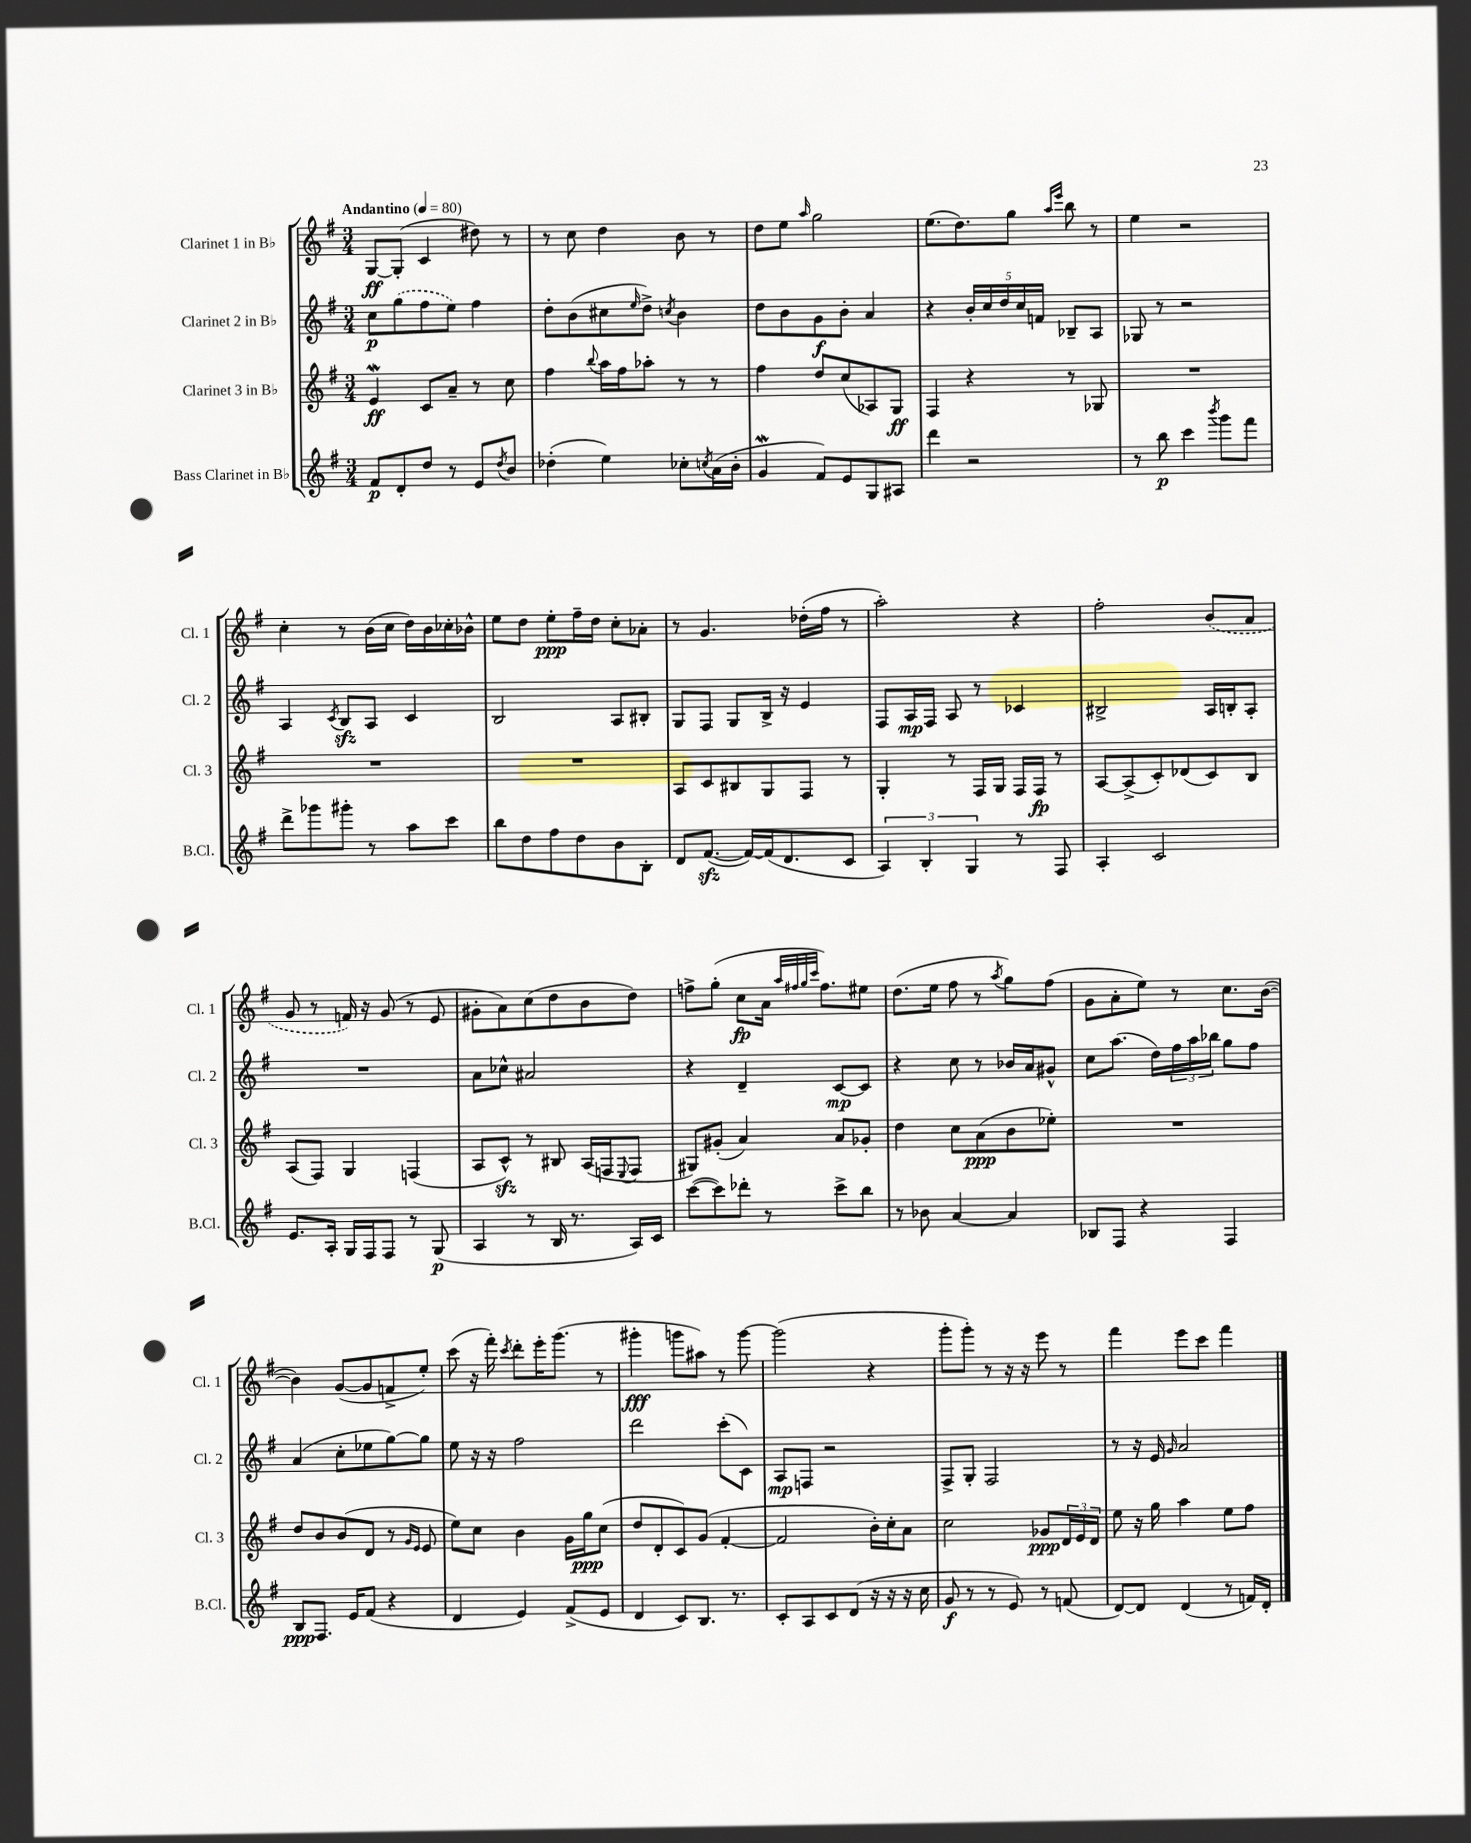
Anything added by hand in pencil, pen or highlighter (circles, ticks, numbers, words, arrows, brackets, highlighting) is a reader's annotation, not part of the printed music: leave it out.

**kern	**kern	**kern	**kern
*staff4	*staff3	*staff2	*staff1
*clefG2	*clefG2	*clefG2	*clefG2
*k[f#]	*k[f#]	*k[f#]	*k[f#]
*M3/4	*M3/4	*M3/4	*M3/4
*MM80	*MM80	*MM80	*MM80
8f#	4e	8cc	[8G
8d'	.	(8gg	(8G']
8dd	8c	8ff#	4c
8r	8a~	8ee)	.
8e	8r	4ff#	8dd#)
8qdd	.	.	.
8b	8cc	.	8r
=	=	=	=
(4dd-'	4ff#	8dd'	8r
.	.	(8b	8cc
.	8qqbb	.	.
4ee)	16aa	8cc#	4dd
.	16ff#	.	.
.	.	16qqee	.
.	8aa-'	8dd^)	.
.	.	8qcc	.
8cc-'	8r	4b	8b
8qcc	.	.	.
(16a	8r	.	8r
16b'	.	.	.
=	=	=	=
4g	4ff#	8dd	8dd
.	.	8b	8ee
.	.	.	16qqaa
8f#)	8dd	8g	2gg
8e	(8cc	8b'	.
8G	8A-)	4a	.
8A#	8G	.	.
=	=	=	=
4ddd	4F#	4r	(8.ee
.	.	.	8.dd)
2r	4r	20b'	.
.	.	20cc	.
.	.	20dd	.
.	.	.	8gg
.	.	20cc	.
.	.	20f	.
.	.	.	16qqaa
.	.	.	16qqeee
.	8r	8B-~	8bb
.	8G-	8A	8r
=	=	=	=
8r	2.r	8G-	4ee
8bb	.	8r	.
4ccc	.	2r	2r
8qbbb	.	.	.
8ggg	.	.	.
8fff#	.	.	.
=	=	=	=
8ddd^	2.r	4A	4cc'
8ggg-	.	.	.
.	.	8qc	.
8ggg#'	.	8B	8r
8r	.	8A	(16b
.	.	.	16cc
8aa	.	4c	16dd)
.	.	.	16b
8ccc	.	.	16cc-'
.	.	.	16b-^^
=	=	=	=
8bb	2.r	2B	8ee
8dd	.	.	8dd
8ff#	.	.	8ee'
8dd	.	.	16ff#~
.	.	.	16dd
8b	.	8A	8cc'
8B'	.	8B#'	8a-'
=	=	=	=
8d	8A	8G	8r
([8.f#	8c	8F#	4.g
.	8B#	8G	.
16f#_)	.	.	.
(16f#]	8G	16B^	.
8.d	.	16r	.
.	8F#	4e	(16dd-'
.	.	.	16ff#
8c	8r	.	8r
=	=	=	=
6A)	4G'	8F#	2aa')
.	.	16A	.
6B'	.	.	.
.	.	16F#	.
.	8r	8A	.
6G	.	.	.
.	16F#	8r	.
.	16G	.	.
8r	16F#	4c-	4r
.	16F#	.	.
8F#	8r	.	.
=	=	=	=
4A'	[8A	2B#^	2ff#'
.	(8A^]	.	.
2c	8c')	.	.
.	(8d-	.	.
.	8c)	16A	(8b
.	.	16B'	.
.	8B	8A'	8a
=	=	=	=
8.e	(8A	2.r	8g
.	8F#)	.	8r
16A'	.	.	.
16G	4G	.	16f)
16F#	.	.	16r
8F#	.	.	(8g
8r	(4F	.	8r
(8G	.	.	8e
=	=	=	=
4A	8A	8a	8g#'
.	8c^^)	8cc-^^	8a)
8r	8r	2a#	(8cc
16B	8B#	.	8dd
8.r	.	.	.
.	(16A	.	8b
.	16F	.	.
.	8qqE	.	.
16A)	8F	.	8dd)
16c	.	.	.
=	=	=	=
([8ccc	8G#)	4r	8ff^
8ccc])	(8g#'	.	(8gg'
8ddd-'	4a)	4d~	8cc
8r	.	.	16a
.	.	.	32qqaa
.	.	.	32qqff#
.	.	.	32qqgg
.	.	.	32qqccc
.	.	.	8.ff#)
8ccc^	8a	[8c	.
8bb	8g-'	8c]	8ee#
=	=	=	=
8r	4dd	4r	(8.dd
8b-	.	.	.
.	.	.	16ee
[4a	8cc	8cc	8ff#
.	(8a	8r	8r
.	.	.	8qaa
4a]	8b	16b-	8gg)
.	.	16a	.
.	8ee-')	8g#^^	(8ff#
=	=	=	=
8B-	2.r	8cc	8g
8F#	.	(8.aa	8a'
4r	.	.	8ee)
.	.	16dd)	.
.	.	24ff#	8r
.	.	24aa	.
.	.	24bb-	.
4F#	.	8gg	8.cc
.	.	8ff#	.
.	.	.	([16b
=	=	=	=
8B	8dd	(4a	4b])
8.F#	8b	.	.
.	(8b	8cc'	([8g
16e	.	.	.
(8f#	8d	8ee-	8g]
4r	8r	[8gg)	8f^
.	16qqg	.	.
.	16qqe	.	.
.	8e	8gg]	8ee')
=	=	=	=
4d	8ee)	8ee	(8ccc
.	8cc	16r	16r
.	.	16r	16fff#')
.	.	.	8qccc
4e)	4b	2ff#	8ddd'
.	.	.	16eee'
.	.	.	(8.ggg
(8f#^	16g	.	.
.	16gg	.	.
8e	(8cc	.	8r
=	=	=	=
4d	8dd	2ddd	4ggg#'
.	8d'	.	.
8c)	8c)	.	8ggg
8.B	(8g	.	8aa#)
.	[4f#'	(8ccc'	8r
8.r	.	.	.
.	.	8c)	[8ggg
=	=	=	=
8c'	2f#]	8A	(2ggg]
8A	.	8F	.
8c	.	2r	.
(8d	.	.	.
16r	16b')	.	4r
16r	16cc'	.	.
16r	8a	.	.
16cc	.	.	.
=	=	=	=
8g	2cc	8F#^	8ggg'
8r	.	8G'	8ggg')
8r	.	2F#	8r
8e)	.	.	16r
.	.	.	16r
8r	8g-	.	8eee
(8f	24d	.	8r
.	24e	.	.
.	24d	.	.
=	=	=	=
[8d)	8ee	8r	4fff#
8d]	16r	16r	.
.	16gg	16e	.
.	.	16qqg	.
(4d	4aa	2a	8eee
.	.	.	8ccc
8r	8ee	.	4fff#
16f)	8ff#	.	.
16d'	.	.	.
==	==	==	==
*-	*-	*-	*-
